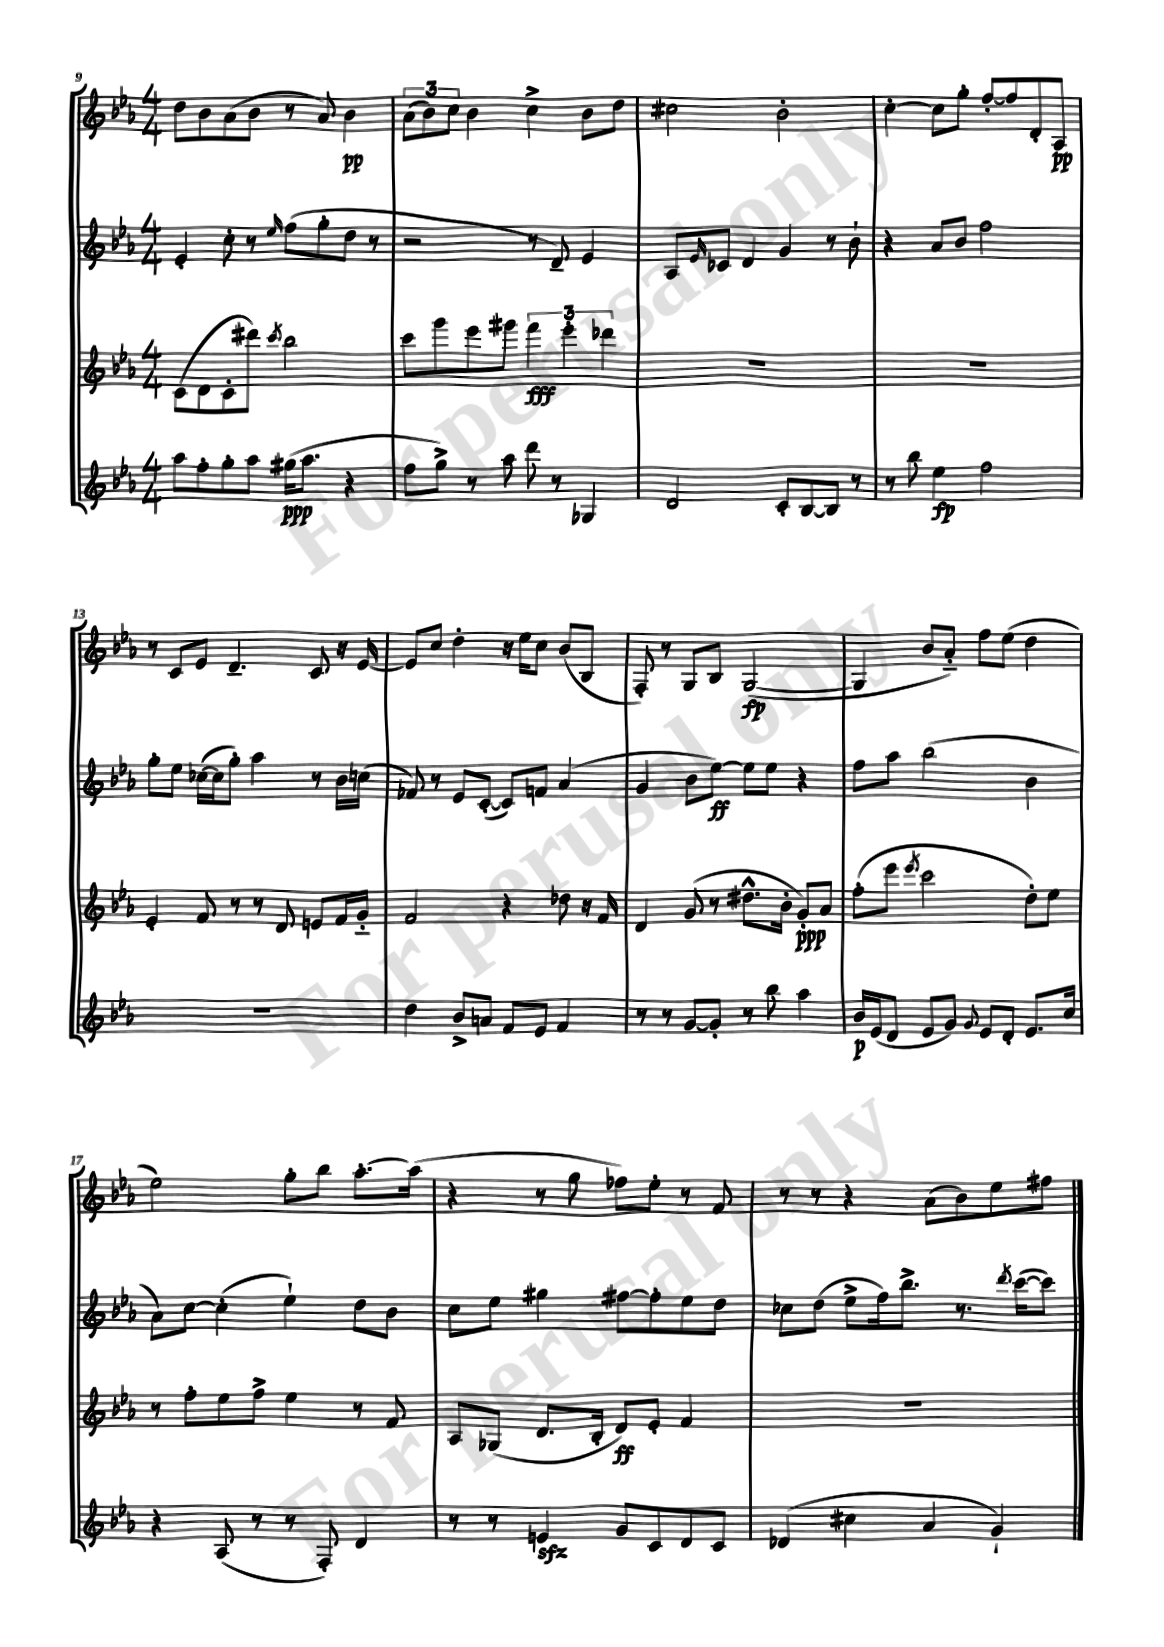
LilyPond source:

<<
\new StaffGroup <<
\new Staff = "s0" {
    \clef treble \key ees \major \numericTimeSignature \time 4/4
    d''8 bes'8 aes'8( bes'8 r8 aes'8) bes'4\pp |
    \tuplet 3/2 { aes'8( bes'8) c''8 } bes'4 c''4-> bes'8 d''8 |
    cis''2 bes'2-. |
    c''4~-. c''8 g''8-. f''8~-. f''8 d'8-. aes8\pp |
    r8 c'8 ees'8 d'4.-- c'8 r16 ees'16~ |
    ees'8 c''8 d''4-. r16 ees''16 c''8 bes'8( bes8 |
    f8-.) r8 g8 bes8 g2~\fp( |
    g4 bes'8 aes'8-_) f''8 ees''8( d''4 |
    ees''2) g''8-. bes''8 aes''8.~-. aes''16( |
    r4 r8 g''8 fes''8) ees''8-. r8 f'8 |
    r8 r8 r4 aes'8( bes'8) ees''8 fis''8 \bar "|." |
}
\new Staff = "s1" {
    \clef treble \key ees \major \numericTimeSignature \time 4/4
    ees'4-. c''8-. r8 \grace { ees''16 } f''8( g''8-. d''8 r8 |
    r2 r8 d'8--) ees'4 |
    aes8 \grace { ees'16 } ces'8 d'4 g'4 r8 bes'8-! |
    r4 aes'8 bes'8 f''2 |
    g''8-. ees''8 ces''16~( ces''16 g''8-.) aes''4 r8 bes'16 c''16( |
    fes'8) r8 ees'8 c'8~-.( c'8) f'8 aes'4( |
    g'4 bes'8 ees''8~\ff) ees''8 ees''8 r4 |
    f''8 aes''8 bes''2( bes'4 |
    aes'8) c''8~ c''4-.( ees''4-!) d''8 bes'8 |
    c''8 ees''8 gis''4 fis''8~ fis''8-. ees''8 d''8 |
    ces''8 d''8( ees''8-> f''16) bes''8.-> r8. \acciaccatura { d'''8 } c'''16~( c'''8) \bar "|." |
}
\new Staff = "s2" {
    \clef treble \key ees \major \numericTimeSignature \time 4/4
    c'8( d'8 c'8-. dis'''8) \acciaccatura { c'''8 } bes''2 |
    c'''8 g'''8 ees'''8 gis'''8 \tuplet 3/2 { f'''4\fff ees'''4-. des'''4 } |
    R1 |
    R1 |
    ees'4-. f'8 r8 r8 d'8 e'8 f'16 g'16-_ |
    f'2 r4 des''8 r16 f'16 |
    d'4 g'8( r8 dis''8.-^ bes'16-. g'8-.\ppp) aes'8 |
    f''8-.( ees'''8 \acciaccatura { ees'''8 } c'''2 d''8-.) ees''8 |
    r8 f''8-. ees''8 f''8-> ees''4 r8 f'8 |
    aes8 ges8( d'8. bes16-. d'8\ff) ees'8-. f'4 |
    R1 \bar "|." |
}
\new Staff = "s3" {
    \clef treble \key ees \major \numericTimeSignature \time 4/4
    aes''8 f''8-. g''8-. aes''8 gis''16\ppp( aes''8. r4 |
    f''8 g''8->) r8 aes''8 d'''8 r8 ges4 |
    d'2 c'8-. bes8~ bes8 r8 |
    r8 bes''8 ees''4\fp f''2 |
    R1 |
    d''4 bes'8-> a'8 f'8 ees'8 f'4 |
    r8 r8 g'8~ g'8-. r8 bes''8 aes''4 |
    bes'16\p ees'16( d'8 ees'8 g'8) \appoggiatura { g'8 } ees'8 d'8-. ees'8. c''16 |
    r4 aes8( r8 r8 f8-.) d'4 |
    r8 r8 e'4\sfz g'8 c'8 d'8 c'8 |
    des'4( cis''4 aes'4 g'4-!) \bar "|." |
}
>>
>>
\layout { \context { \Score currentBarNumber = #9 } }
